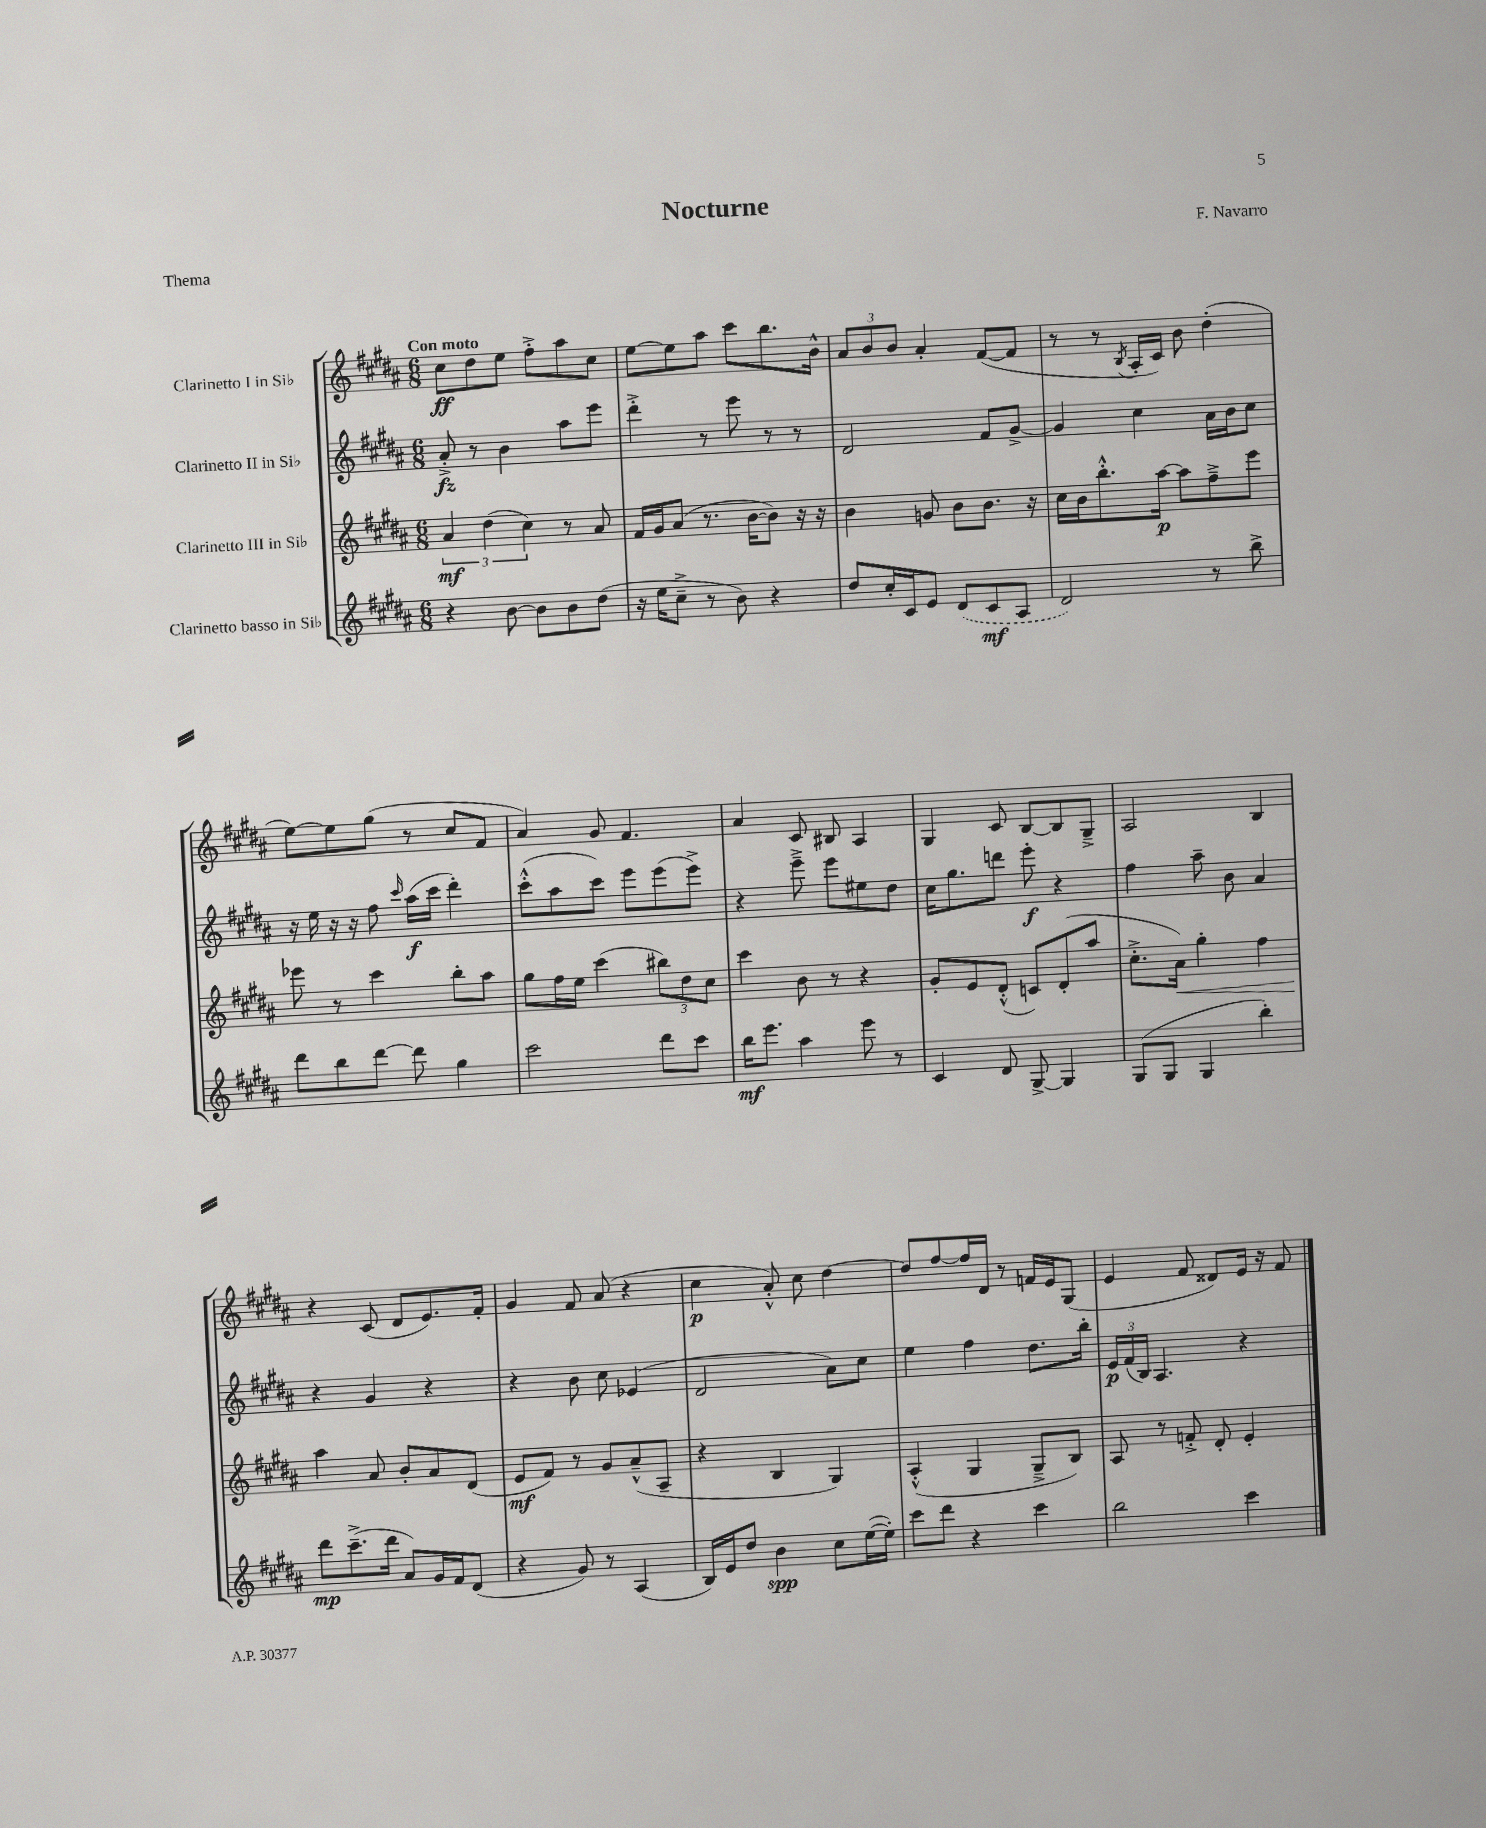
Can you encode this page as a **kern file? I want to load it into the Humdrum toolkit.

**kern	**kern	**kern	**kern
*staff4	*staff3	*staff2	*staff1
*clefG2	*clefG2	*clefG2	*clefG2
*k[f#c#g#d#a#]	*k[f#c#g#d#a#]	*k[f#c#g#d#a#]	*k[f#c#g#d#a#]
*M6/8	*M6/8	*M6/8	*M6/8
4r	6a#/	8a#'^/	8cc#\L
.	.	8r	8dd#\
.	(6dd#\	.	.
[8b\	.	4b\	8ee\J
.	6cc#\)	.	.
8b\]L	.	.	8ff#'^\L
8b\	8r	8aa#\L	8aa#\
(8dd#\J	8a#/	8eee\J	8cc#\J
=	=	=	=
16r	16f#/LL	4ddd#'^\	[8ee\L
16ee\LK	16g#/J	.	.
8cc#~^\J	(8a#/J	.	8ee\]
8r	8.r	8r	8aa#\J
8b\)	.	8eee\	8ccc#\L
.	[16b\LK	.	.
4r	8b\]J)	8r	8.bb\
.	16r	8r	.
.	16r	.	16b^^\Jk
=	=	=	=
8dd#/L	4b\	2d#/	12a#/L
.	.	.	12b/
16cc#'/L	.	.	.
.	.	.	12b/J
16c#/J	.	.	.
8e/J	8g/	.	4a#'/
(8d#/L	8b\L	.	.
8c#/	8.b\J	8f#/L	([8f#/L
8A#/J	.	[8g#^/J	8f#/]J
.	16r	.	.
=	=	=	=
2d#/)	16cc#\LL	4g#/]	8r
.	16b\J	.	.
.	8.bb'^^\	.	8r
.	.	.	8qB/
.	.	4cc#\	16A#'/LL
.	[16aa#\Jk	.	16c#/JJ)
.	8aa#\]L	.	8b\
8r	8ff#~^\	16a#\LL	(4dd#'\
.	.	16b\J	.
8bb^\	8eee\J	8cc#\J	.
=	=	=	=
8ddd#\L	8eee-\	16r	[8ee\L)
.	.	16ee\	.
8bb\	8r	16r	8ee\]
.	.	16r	.
[8ddd#\J	4ccc#\	8ff#\	(8gg#\J
.	.	16qqccc#/	.
8ddd#\]	.	(16aa#\LL	8r
.	.	16ccc#\JJ	.
4gg#\	8bb'\L	4ddd#'\)	8cc#/L
.	8aa#\J	.	8f#/J
=	=	=	=
2ccc#\	8gg#\L	(8ccc#'^^\L	4a#/)
.	16ff#\L	8aa#\	.
.	16ee\JJ	.	.
.	(4ccc#\	8ccc#\J)	8g#/
.	.	8eee\L	4.f#/
8ddd#\L	12bb#\L)	(8eee\	.
.	12dd#\	.	.
8ccc#\J	.	8eee^\J)	.
.	12cc#\J	.	.
=	=	=	=
16bb\LK	4ccc#\	4r	4a#/
8.eee\J	.	.	.
4aa#\	8b\	8eee~^\	8c#/
.	8r	8eee\L	8B#/
8eee\	4r	8ee#\	4A#/
8r	.	8dd#\J	.
=	=	=	=
4c#/	8g#'/L	16cc#\LK	4G#/
.	.	8.gg#\	.
.	8e/	.	.
8d#/	(8d#'^^/J	8ddd\J	8c#/
[8G#^/	8c/L)	8eee'\	[8B/L
4G#/]	(8d#'/	4r	8B/]
.	8aa#/J	.	8G#~^/J
=	=	=	=
(8G#/L	8.cc#'^\L	4ff#\	2A#/
8G#/J	.	.	.
.	16a#\Jk)	.	.
4G#/	4gg#'\	8aa#~\	.
.	.	8b\	.
4bb'\)	4ff#\	4a#/	4B/
=	=	=	=
8ddd#\L	4aa#\	4r	4r
(8.ccc#~^\	.	.	.
.	8a#/	4g#/	(8c#/
16ddd#\Jk	.	.	.
8a#/L)	8b'/L	.	8d#/L
16g#/L	8a#/	4r	8.e/)
16f#/J	.	.	.
(8d#/J	(8d#/J	.	.
.	.	.	16f#'/Jk
=	=	=	=
4r	8e/L	4r	4g#/
.	8f#/J)	.	.
8g#/)	8r	8b\	8f#/
8r	8g#/L	8cc#\	(8a#/
(4A#/	(8a#~^^/	(4e-/	4r
.	8A#~/J	.	.
=	=	=	=
16B/LL)	4r	2d#/	4cc#\
16e/J	.	.	.
8dd#/J	.	.	.
4b\	4B/	.	8a#'^^/)
.	.	.	8cc#\
8cc#\L	4G#/)	8a#\L)	[4dd#\
([16ee\L	.	8cc#\J	.
16ee'\]JJ)	.	.	.
=	=	=	=
8ccc#\L	(4A#'^^/	4ee\	8dd#/]L
8ddd#\J	.	.	[8ff#/
4r	4G#/	4ff#\	16ff#/]L
.	.	.	16d#/JJ
.	.	.	8r
4ccc#\	8G#~^/L	8.dd#\L	16f/LL
.	.	.	16e/J
.	8B/J)	.	(8G#/J
.	.	16bb'\Jk	.
=	=	=	=
2bb\	8A#/	24e/LL	4e/
.	.	(24f#/	.
.	.	24B/JJ)	.
.	8r	4.A#/	.
.	8f'^/	.	8f#/
.	8d#'/	.	8d##/L)
4ccc#\	4e'/	4r	16e/Jk
.	.	.	16r
.	.	.	8f#/
==	==	==	==
*-	*-	*-	*-
